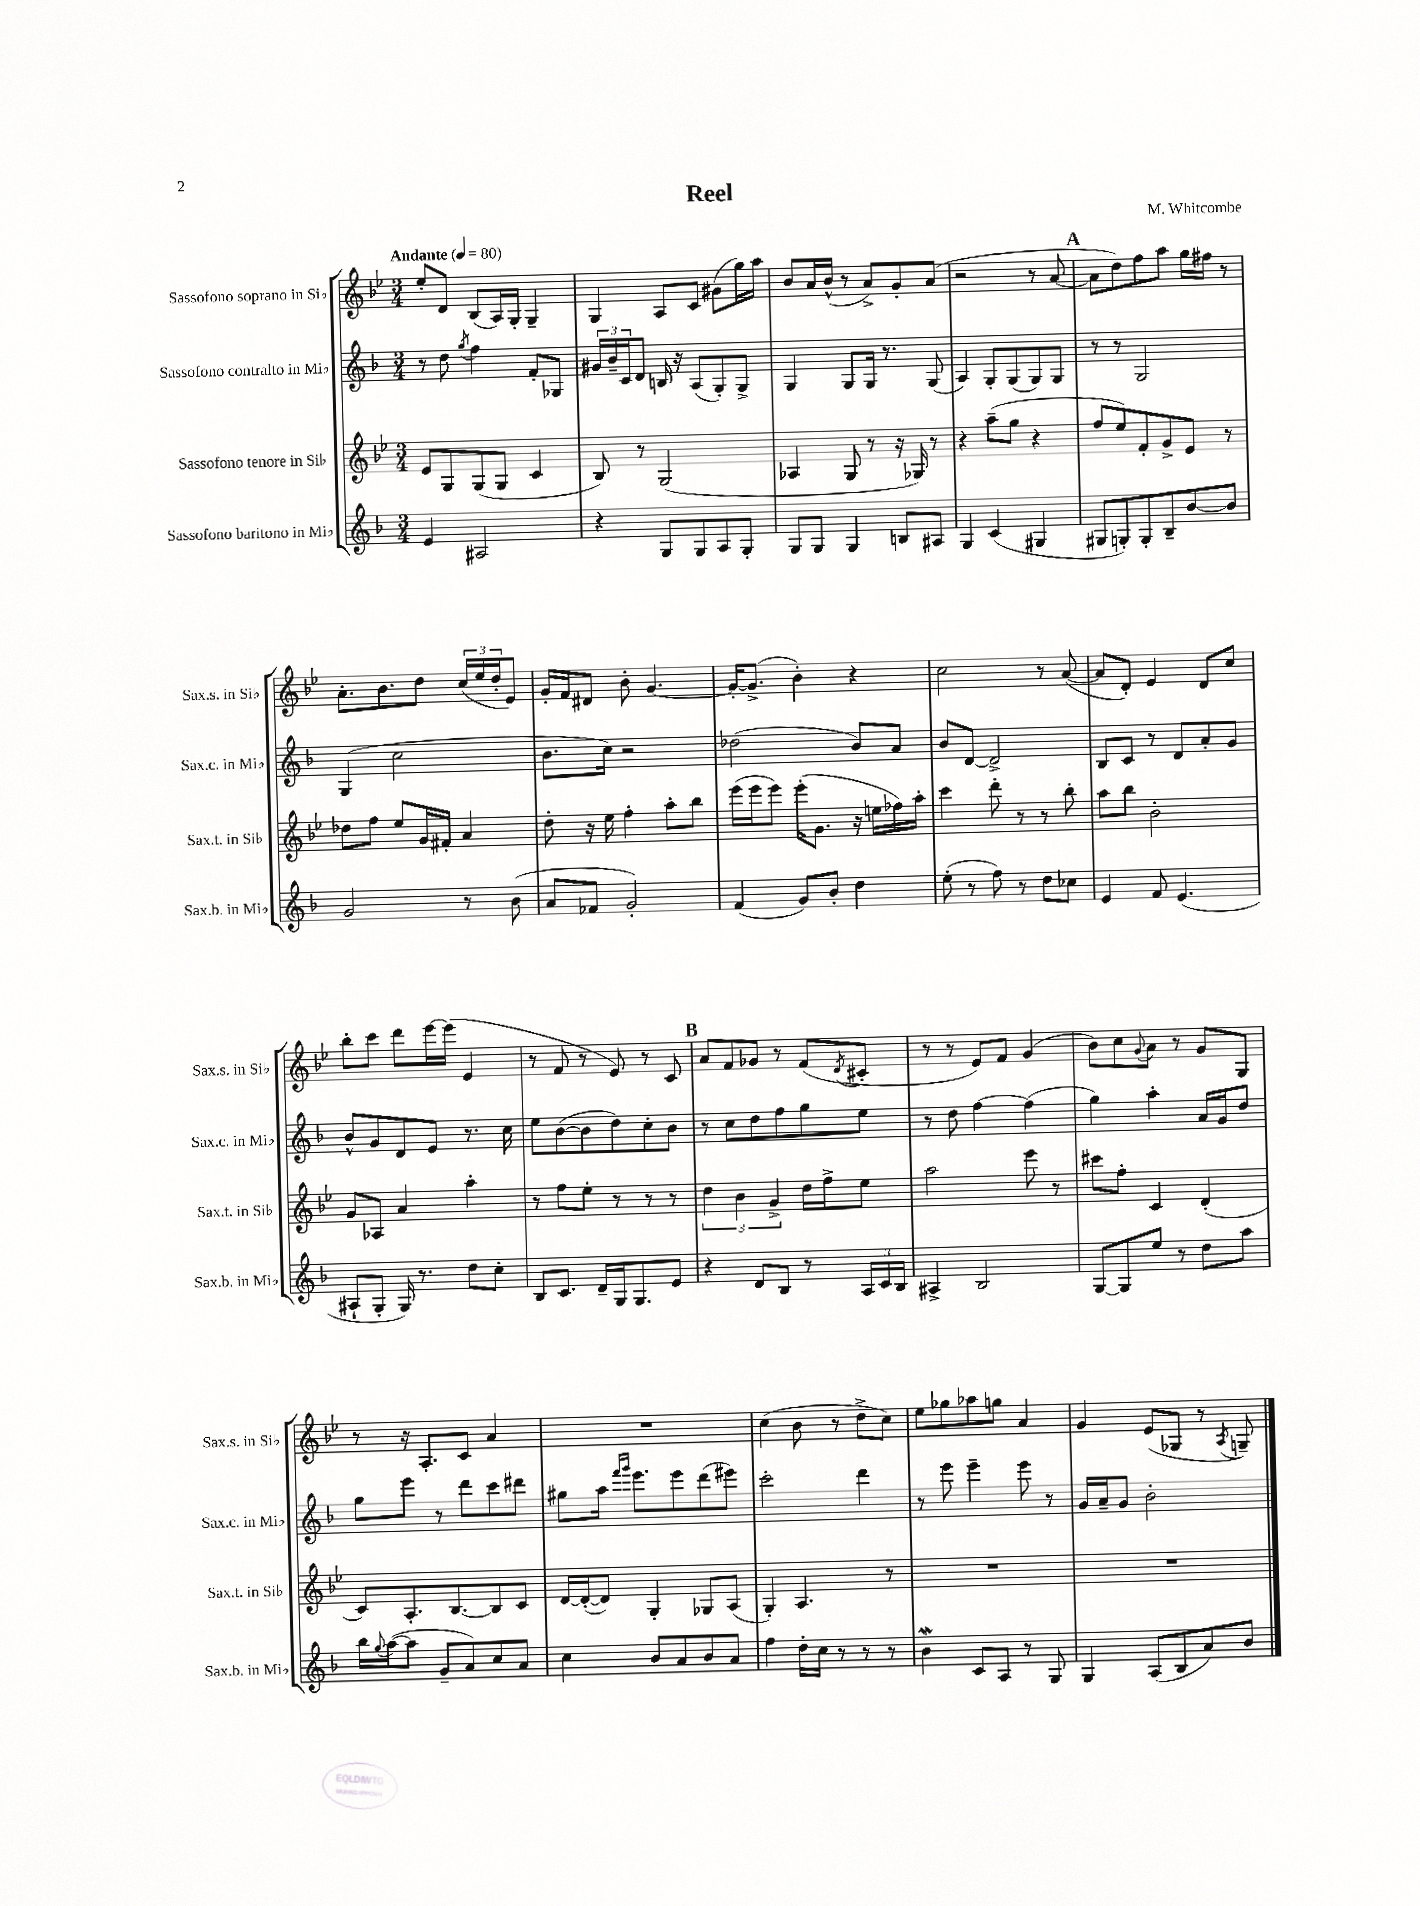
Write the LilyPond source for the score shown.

\header { title = "Reel" composer = "M. Whitcombe" }
<<
\new StaffGroup <<
\new Staff = "s0" \with { instrumentName = "Sassofono soprano in Sib" shortInstrumentName = "Sax.s. in Sib" } {
    \clef treble \key bes \major \numericTimeSignature \time 3/4 \tempo "Andante" 4 = 80
    ees''8-. d'8 bes8( a16) g16-. g4-- |
    g4 a8 c'8 gis'8( g''16) a''16 |
    bes'8 a'16 bes'16-^( r8 a'8->) g'8-. a'8( |
    r2 r8 a'8~ |
    \mark \markup { \bold "A" } a'8 d''8) f''8 a''8 g''16 fis''16 r8 |
    a'8.-. bes'8. d''8 \tuplet 3/2 { c''16( ees''16 d''16-. } ees'8) |
    g'16-. f'16 dis'8 bes'8-. g'4.~ |
    g'16~-. g'8.->( bes'4-.) r4 |
    c''2 r8 a'8~( |
    a'8 d'8-.) ees'4 d'8 c''8 |
    bes''8-. c'''8 d'''8 ees'''16~ ees'''16( ees'4 |
    r8 f'8 r8 ees'8) r8 c'8 |
    \mark \markup { \bold "B" } a'8 f'8 ges'8 r8 f'8( \acciaccatura { d'8 } cis'8-. |
    r8 r8 ees'8) f'8 g'4( |
    bes'8) c''8 \appoggiatura { g'8 } a'8 r8 g'8 g8 |
    r8 r16 a8.-. c'8 a'4 |
    R2. |
    c''4( bes'8 r8 d''8-> c''8) |
    ees''8 ges''8 aes''8 g''8 a'4 |
    g'4 ees'8( ges8 r8 \acciaccatura { a8 } g8--) \bar "|." |
}
\new Staff = "s1" \with { instrumentName = "Sassofono contralto in Mib" shortInstrumentName = "Sax.c. in Mib" } {
    \clef treble \key f \major \numericTimeSignature \time 3/4
    r8 d''8 \acciaccatura { g''8 } f''4 f'8-. ges8 |
    \tuplet 3/2 { gis'16 bes'16-- c'16 } d'8 b16 r16 a8( g8-.) g8-> |
    g4 g8 g16 r8. g8( |
    a4) g8-. g8( g8) g8 |
    \mark \markup { \bold "A" } r8 r8 g2 |
    g4( c''2 |
    bes'8. c''16) r2 |
    des''2( bes'8) a'8 |
    bes'8 d'8~ d'2-> |
    bes8 c'8 r8 d'8 a'8-. g'8 |
    bes'8-^ g'8 d'8 e'8 r8. c''16 |
    e''8 bes'8~( bes'8 d''8) c''8-. bes'8 |
    \mark \markup { \bold "B" } r8 c''8 d''8 f''8 g''8 e''8 |
    r8 d''8 f''4~ f''4( |
    g''4) a''4-. a'16 g'16 d''8 |
    g''8 e'''8 r8 d'''8 c'''8 dis'''8 |
    gis''8 a''16 \grace { f'''16 g'''16 } e'''8. e'''8 d'''8( eis'''8) |
    c'''2-. d'''4 |
    r8 e'''8 e'''4-- e'''8 r8 |
    g'16 a'16-- g'8 bes'2-. \bar "|." |
}
\new Staff = "s2" \with { instrumentName = "Sassofono tenore in Sib" shortInstrumentName = "Sax.t. in Sib" } {
    \clef treble \key bes \major \numericTimeSignature \time 3/4
    ees'8 g8 g8( g8 c'4 |
    bes8) r8 g2( |
    aes4 g8 r8 r16 ges16) r8 |
    r4 a''8--( g''8 r4 |
    \mark \markup { \bold "A" } f''8 ees''8) f'8-. g'8-> ees'8 r8 |
    des''8 f''8 ees''8 g'16 fis'16-. a'4 |
    d''8-. r16 ees''16 f''4-. a''8-. bes''8 |
    ees'''16( ees'''16 ees'''8) ees'''16-.( g'8. r16 e''16 fes''16) a''16-. |
    c'''4 d'''8-. r8 r8 bes''8-. |
    a''8 bes''8 bes'2-. |
    g'8 aes8 a'4 a''4-. |
    r8 f''8 ees''8-. r8 r8 r8 |
    \mark \markup { \bold "B" } \tuplet 3/2 { d''4 bes'4 g'4-> } d''16 f''16-> ees''8 |
    a''2 ees'''8 r8 |
    cis'''8 f''8-. c'4 d'4-.( |
    c'8) a8.-. bes8.~ bes8 c'8 |
    d'16~ d'16~-.( d'8) g4-. ges8 a8( |
    g4-.) a4. r8 |
    R2. |
    R2. \bar "|." |
}
\new Staff = "s3" \with { instrumentName = "Sassofono baritono in Mib" shortInstrumentName = "Sax.b. in Mib" } {
    \clef treble \key f \major \numericTimeSignature \time 3/4
    e'4 ais2 |
    r4 g8 g8 a8 g8-. |
    g8 g8 g4 b8 ais8 |
    g4 c'4( gis4 |
    \mark \markup { \bold "A" } gis8 g8-.) g8-. bes8-- bes'8~ bes'8 |
    g'2 r8 bes'8( |
    a'8 fes'8 g'2-.) |
    f'4( g'8) bes'8-. d''4 |
    e''8-.( r8 f''8) r8 d''8 ces''8 |
    e'4 f'8 e'4.( |
    ais8-! g8-. g16) r8. d''8 c''8-. |
    bes8 c'8. d'16-- g16 g8. e'8 |
    \mark \markup { \bold "B" } r4 d'8 bes8 r8 \tuplet 3/2 { a16 c'16 bes16 } |
    ais4-> bes2 |
    g8~ g8 e''8 r8 d''8 a''8 |
    bes''16 \appoggiatura { g''8 } a''16~( a''8 g'8-- a'8) c''8 a'8 |
    c''4 bes'8 a'8 bes'8 a'8 |
    f''4 d''16-. c''16 r8 r8 r8 |
    bes'4\mordent c'8 a8 r8 g8 |
    g4 a8( bes8 a'8) bes'8 \bar "|." |
}
>>
>>
\layout { \context { \Score \remove "Bar_number_engraver" } }
